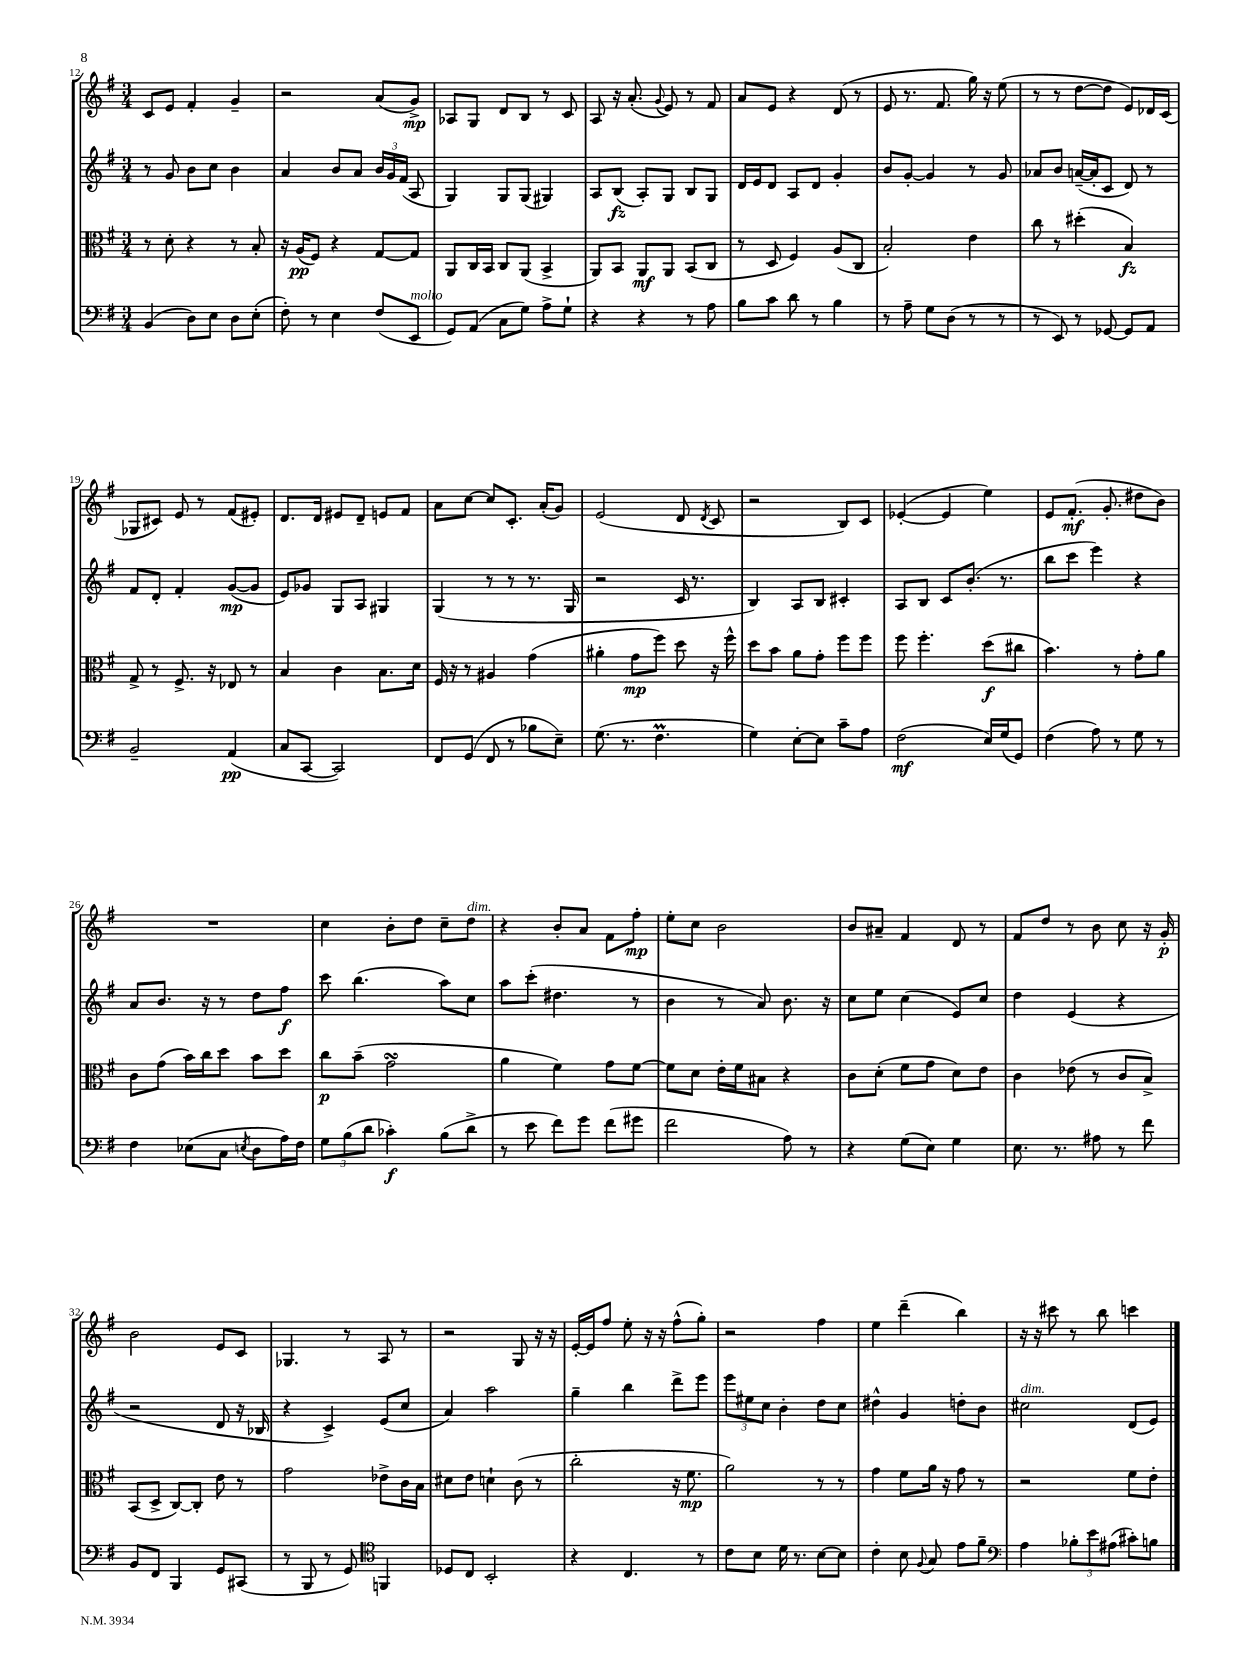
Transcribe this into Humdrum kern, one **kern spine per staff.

**kern	**kern	**kern	**kern
*staff4	*staff3	*staff2	*staff1
*clefF4	*clefC3	*clefG2	*clefG2
*k[f#]	*k[f#]	*k[f#]	*k[f#]
*M3/4	*M3/4	*M3/4	*M3/4
(4BB/	8r	8r	8c/L
.	8d'\	8g/	8e/J
8D\L)	4r	8b\L	4f#'/
8E\J	.	8cc\J	.
8D\L	8r	4b\	4g~/
(8E'\J	8B'/	.	.
=	=	=	=
8F#'\)	16r	4a/	2r
.	(16A/LK	.	.
8r	8F#/J)	.	.
4E\	4r	8b/L	.
.	.	8a/J	.
(8F#/L	[8G/L	24b/LL	(8a/L
.	.	24g/	.
.	.	(24f#/JJ	.
8EE/J	8G/]J	8A/	8g^/J)
=	=	=	=
8GG/L)	8AA/L	4G/)	8A-/L
(8AA/J	16C/L	.	8G/J
.	16BB/JJ	.	.
8C\L	8C/L	8G/L	8d/L
8G\J)	(8AA/J	(8G/J	8B/J
8A^\L	4BB^/	4G#/)	8r
8G`\J	.	.	8c/
=	=	=	=
4r	8AA/L)	8A/L	8A/
.	8BB/J	(8B/J	16r
.	.	.	(8.a'/
4r	8AA/L	8A'/L)	.
.	.	.	8qqg/
.	8AA/J	8G/J	8e/)
8r	(8BB/L	8B/L	8r
8A\	8C/J	8G/J	8f#/
=	=	=	=
8B\L	8r	16d/LL	8a/L
.	.	16e/J	.
8c\J	8D/	8d/J	8e/J
8d\	4F#/)	8A/L	4r
8r	.	8d/J	.
4B\	(8A/L	4g'/	(8d/
.	8C/J	.	8r
=	=	=	=
8r	2B'/)	8b/L	8e/
8A~\	.	[8g'/J	8.r
8G\L	.	4g/]	.
.	.	.	8.f#/
(8D\J	.	.	.
8r	4e\	8r	16gg\)
.	.	.	16r
8r	.	8g/	(8ee\
=	=	=	=
8r	8cc\	8a-/L	8r
8EE/)	8r	8b/J	8r
8r	(4dd#'\	([16a~/LL	[8dd\L
.	.	16a'/]J	.
[8GG-/	.	8c/J	8dd\]J
8GG-/]L	4B/)	8d/)	8e/L)
8AA/J	.	8r	16d-/L
.	.	.	(16c/JJ
=	=	=	=
2BB~/	8G^/	8f#/L	8G-/L
.	8r	8d'/J	8c#/J)
.	8.F#^/	4f#'/	8e/
.	.	.	8r
.	16r	.	.
(4AA/	8E-/	([8g/L	(8f#/L
.	8r	8g/]J	8e#'/J)
=	=	=	=
8C/L	4B/	8e/L)	8.d/L
[8CC/J	.	8g-/J	.
.	.	.	16d/Jk
2CC/])	4c\	8G/L	8e#/L
.	.	8A/J	8d~/J
.	8.B\L	4G#/	8e/L
.	.	.	8f#/J
.	16d\Jk	.	.
=	=	=	=
8FF#/L	16F#/	(4G/	8a\L
.	16r	.	.
(8GG/J	8r	.	[8cc\J
8FF#/	4A#/	8r	8cc/]L
8r	.	8r	8.c'/J
8B-\L	(4g\	8.r	.
.	.	.	(16a'/LK
8E~\J)	.	.	8g/J)
.	.	16G/	.
=	=	=	=
(8.G\	4a#'\	2r	(2e/
8.r	.	.	.
.	8g\L	.	.
4.F#\	8ff#\J)	.	.
.	8dd\	16c/	8d/
.	.	8.r	.
.	.	.	8qd/
.	16r	.	8c/
.	16ff#^^\	.	.
=	=	=	=
4G\)	8dd\L	4B/)	2r
.	8b\J	.	.
[8E'\L	8a\L	8A/L	.
8E\]J	8g'\J	8B/J	.
8c~\L	8ff#\L	4c#'/	8B/L)
8A\J	8ff#\J	.	8c/J
=	=	=	=
(2F#\	8ff#\	8A/L	([4e-'/
.	4.ff#'\	8B/J	.
.	.	8c/L	4e-/]
.	.	(8.b'/J	.
16E/LL)	(8dd\L	.	4ee\)
(16G/J	.	8.r	.
8GG/J)	8cc#\J	.	.
=	=	=	=
(4F#\	4.b\)	8bb\L	8e/L
.	.	8ccc\J	(8.f#'/J
8A\)	.	4eee\)	.
.	.	.	8.g'/
8r	8r	.	.
8G\	8g'\L	4r	8dd#\L
8r	8a\J	.	8b\J)
=	=	=	=
4F#\	8c\L	8a/L	2.r
.	(8g\J	8.b/J	.
(8E-\L	16b\LL)	.	.
.	16cc\J	16r	.
8C\J	8dd\J	8r	.
8qE/	.	.	.
8D\L	8b\L	8dd\L	.
16A\L)	8dd\J	8ff#\J	.
16F#\JJ	.	.	.
=	=	=	=
12G\L	8cc\L	8ccc\	4cc\
(12B\	.	.	.
.	(8b~\J	(4.bb\	.
12d\J	.	.	.
4c-'\)	2g\	.	8b'\L
.	.	.	8dd\J
(8B\L	.	8aa\L)	8cc~\L
8d^\J	.	8cc\J	8dd\J
=	=	=	=
8r	4a\	8aa\L	4r
8e\	.	(8ccc'\J	.
8f#\L)	4f#\)	4.dd#\	8b'/L
8g\J	.	.	8a/J
(8f#\L	8g\L	.	8f#\L
8g#\J	[8f#\J	8r	8ff#'\J
=	=	=	=
2f#\	8f#\]L	4b\	8ee'\L
.	8d\J	.	8cc\J
.	16e'\LL	8r	2b\
.	16f#\J	.	.
.	8B#\J	8a/)	.
8A\)	4r	8.b\	.
8r	.	.	.
.	.	16r	.
=	=	=	=
4r	8c\L	8cc\L	8b/L
.	(8d'\J	8ee\J	8a#~/J
(8G\L	8f#\L	(4cc\	4f#/
8E\J)	8g\J	.	.
4G\	8d\L)	8e/L)	8d/
.	8e\J	8cc/J	8r
=	=	=	=
8.E\	4c\	4dd\	8f#/L
.	.	.	8dd/J
8.r	.	.	.
.	(8e-\	(4e/	8r
8A#\	8r	.	8b\
8r	8c/L	4r	8cc\
8f#\	8B^/J)	.	16r
.	.	.	16g'/
=	=	=	=
8BB/L	(8BB/L	2r	2b\
8FF#/J	8D^/J	.	.
4BBB/	[8C/L)	.	.
.	8C'/]J	.	.
8GG/L	8e\	8d/	8e/L
(8CC#/J	8r	16r	8c/J
.	.	16B-/	.
=	=	=	=
8r	2g\	4r	4.G-/
8BBB/	.	.	.
8r	.	4c^/)	.
8GG/)	.	.	8r
*clefC4	*	*	*
4FF/	8e-^\L	(8e/L	8A/
.	16c\L	8cc/J	8r
.	16B\JJ	.	.
=	=	=	=
8D-/L	8d#\L	4a/)	2r
8C/J	8e\J	.	.
2BB'/	4d`\	2aa\	.
.	(8c\	.	8G/
.	8r	.	16r
.	.	.	16r
=	=	=	=
4r	2cc'\	4gg~\	[16e'/LL
.	.	.	16e/]J
.	.	.	8ff#/J
4.C/	.	4bb\	8ee'\
.	.	.	16r
.	.	.	16r
.	16r	8ddd^\L	(8ff#^^\L
.	8.f#\	.	.
8r	.	8eee\J	8gg'\J)
=	=	=	=
8c\L	2a\)	12eee\L	2r
.	.	12ee#\	.
8B\J	.	.	.
.	.	12cc\J	.
16d\	.	4b'\	.
8.r	.	.	.
[8B\L	8r	8dd\L	4ff#\
8B\]J	8r	8cc\J	.
=	=	=	=
4c'\	4g\	4dd#^^\	4ee\
8B\	8f#\L	4g/	(4ddd~\
8qqF#/	.	.	.
8G/	16a\Jk	.	.
.	16r	.	.
8e\L	8g\	8dd'\L	4bb\)
8f#~\J	8r	8b\J	.
=	=	=	=
*clefF4	*	*	*
4A\	2r	2cc#\	16r
.	.	.	16r
.	.	.	8ccc#\
12B-'\L	.	.	8r
12e\	.	.	.
.	.	.	8bb\
(12A#\J	.	.	.
8c#'\L)	8f#\L	(8d/L	4ccc\
8B\J	8e'\J	8e/J)	.
==	==	==	==
*-	*-	*-	*-
